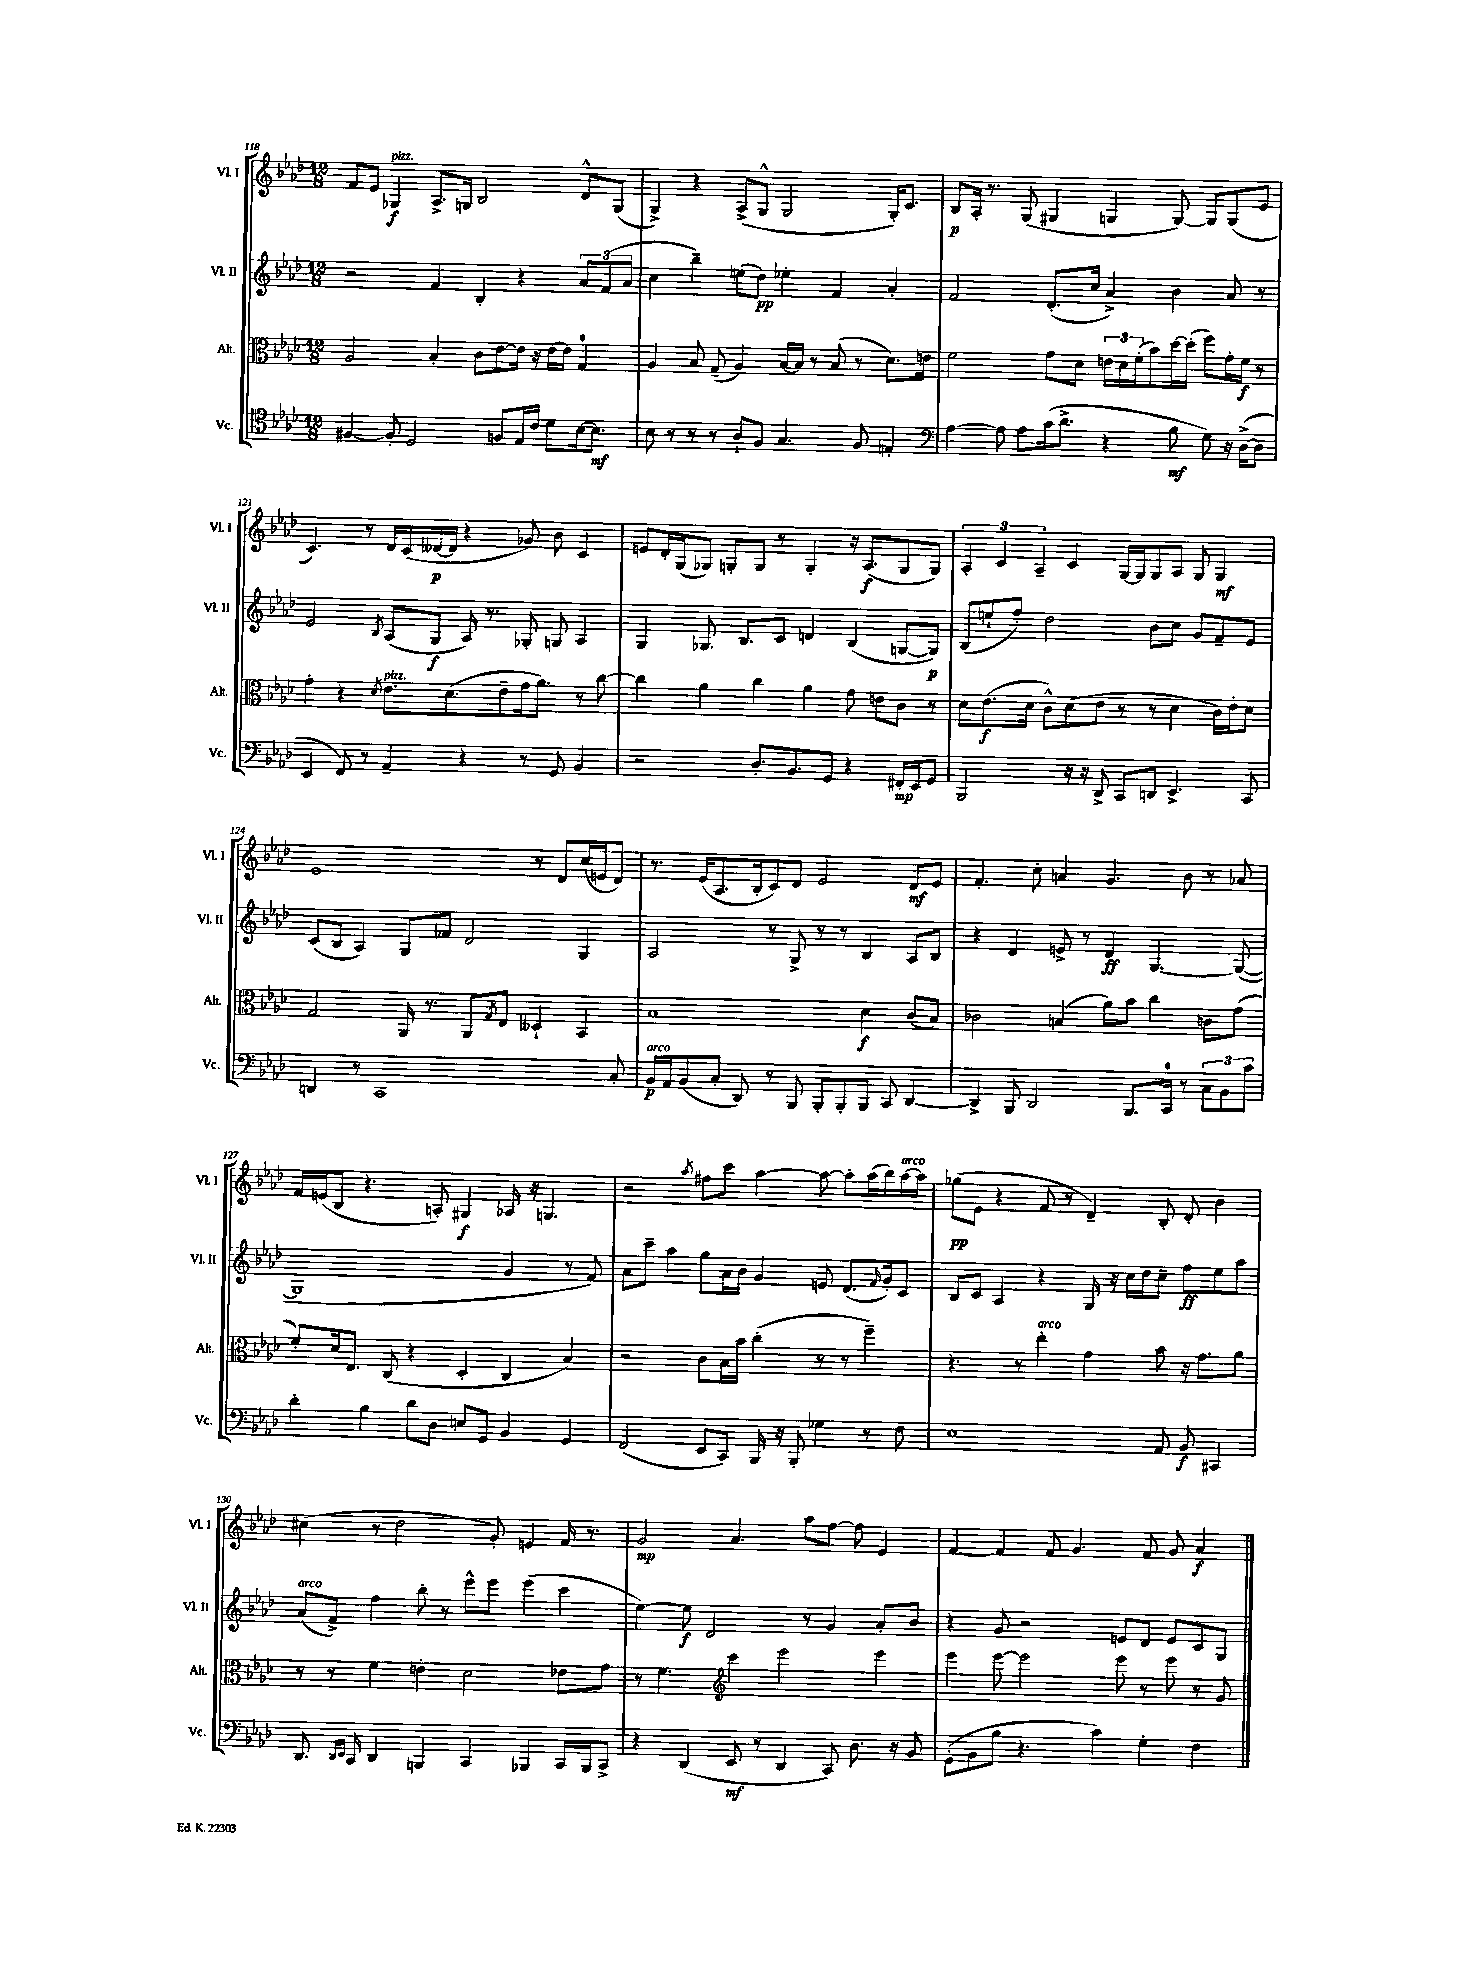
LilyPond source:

<<
\new StaffGroup <<
\new Staff = "s0" \with { instrumentName = "Vl. I" shortInstrumentName = "Vl. I" } {
    \clef treble \key aes \major \numericTimeSignature \time 12/8
    f'8 ees'8 ges4\f^\markup { \italic "pizz." } aes8.-> g16 bes2 des'8-^ g8( |
    g4->) r4 aes8->( g8-^ g2 g16-.) c'8. |
    bes8\p aes16-. r8. g8( gis4 g4 g8~) g8 g8( ees'8 |
    c'4.) r8 des'16 c'16( deses'16~\p deses'16 r4 ges'8) bes'8 c'4 |
    e'8 des'16-. g16( ges8) g8-. g8 r8 g4-. r16 aes8.\f( g8 g8) |
    \tuplet 3/2 { aes4-. c'4 aes4-- } c'4 g16~ g16 g8 aes8 g8 g4\mf |
    ees'1 r8 des'8 c''16( e'16 des'8) |
    r8. ees'16( aes8. bes16-. c'8) des'8 ees'2 des'8\mf ees'8 |
    f'4.-. c''8-. a'4 g'4. bes'8 r8 aes'8 |
    f'16 e'16( bes8 r4. a8-.) gis4\f aes16 r16 g4. |
    r2 \acciaccatura { aes''8 } fis''8 c'''8 aes''4~ aes''8~ aes''8-. aes''16( bes''16) aes''16~^\markup { \italic "arco" } aes''16 |
    ges''8\pp( ees'8 r4 f'8 r8 des'4--) bes8-. des'8-. bes'4 |
    cis''4( r8 des''2 g'8-.) e'4 f'16 r8. |
    g'2\mp aes'4. aes''8 f''8~ f''8 ees'4 |
    f'4~ f'4 f'8 g'4. f'8 g'8 aes'4\f \bar "|." |
}
\new Staff = "s1" \with { instrumentName = "Vl. II" shortInstrumentName = "Vl. II" } {
    \clef treble \key aes \major \numericTimeSignature \time 12/8
    r2 f'4 bes4-. r4 \tuplet 3/2 { aes'8 f'8( aes'8 } |
    c''4 bes''4--) e''8( des''8\pp) ees''4-. f'4 aes'4-. |
    f'2 des'8.-.( c''16 aes'4->) bes'4 aes'8 r8 |
    ees'2 \acciaccatura { bes8 } aes8( g8\f aes16) r8. ges8-. g8 aes4 |
    g4 ges8. bes8. c'8 d'4 bes4( g8~ g8\p) |
    bes8( e''8-! f''8-.) des''2 bes'8 c''8 g'8 f'8-- ees'8 |
    c'8( bes8 aes4) g8 fes'8 des'2 g4 |
    aes2 r8 g8-> r8 r8 bes4 aes8 bes8 |
    r4 des'4 e'8-> r8 des'4\ff g4.~ g8~( |
    g1 g'4 r8 f'8) |
    aes'8 c'''8-- aes''4 g''8 aes'16 bes'16 g'4 e'8 des'8.( \grace { f'16 } g'16-.) c'8 |
    bes8 c'8 aes4 r4 g16 r16 c''16 des''16 c''8-- f''8\ff ees''8 aes''8 |
    aes'8^\markup { \italic "arco" }( f'8->) f''4 bes''8-. r8 ees'''8-^ ees'''8 ees'''4( c'''4 |
    ees''4~) ees''8\f des'2 r8 g'4 aes'8-. bes'8 |
    r4 g'8 r2 e'8 des'8 e'8 c'8 g8 \bar "|." |
}
\new Staff = "s2" \with { instrumentName = "Alt." shortInstrumentName = "Alt." } {
    \clef alto \key aes \major \numericTimeSignature \time 12/8
    aes2 bes4-. c'8 ees'8~ ees'16 r16 ees'16~ ees'16 g4-0 |
    aes4 bes8 g8--( aes4) bes16~ bes16 r8 bes8( r8 des'8.) e'16 |
    f'2 g'8 des'8 \tuplet 3/2 { e'16 des'16 f'16-.( } bes'8) des''16~ des''16-.( f''8) g'16-. f'16\f r8 |
    g'4-. r4 \acciaccatura { des'8 } ees'8.^\markup { \italic "pizz." } des'8.( ees'8-- g'16 aes'8.) r8 c''8~ |
    c''4 aes'4 c''4 aes'4 g'8 e'8 c'8 r8 |
    des'8 ees'8.\f( des'16 c'8-^) des'8( ees'8 r8 r8 des'4 c'16) ees'16-. des'8 |
    g2 aes,16 r8. aes,8 \acciaccatura { g8 } ees8 deses4-! bes,4 |
    bes1 des'4\f c'8( bes8) |
    ces'2 b4( aes'8) bes'8 c''4 c'8 g'8( |
    f'8-.) des'16 ees8. c8( r4 des4-. c4 bes4) |
    r2 c'8 bes16 bes'16 c''4-.( r8 r8 f''4--) |
    r4. r8 ees''4-.^\markup { \italic "arco" } g'4 bes'8 r16 g'8. aes'8 |
    r8 r8 f'4 e'4-. des'2 ees'8 g'8 |
    r8 f'4. \clef treble c'''4 ees'''2 ees'''4 |
    ees'''4 ees'''8~ ees'''2 ees'''8 r8 ees'''8 r8 g'8 \bar "|." |
}
\new Staff = "s3" \with { instrumentName = "Vc." shortInstrumentName = "Vc." } {
    \clef tenor \key aes \major \numericTimeSignature \time 12/8
    fis4~ fis8-. des2 f8 ees16 c'16 des'8 bes16~ bes8.\mf |
    bes8 r8 r8 r8 aes8-! f8 g4. f8 e4-. |
    \clef bass aes4~ aes8 aes8 c'16( des'8.-> r4 bes8\mf g8) r16 des16~->( des8 |
    ees,4 f,8) r8 aes,4-- r4 r8 g,8 bes,4 |
    r2 des8.-. bes,8. g,8 r4 fis,16-.\mp ees,16 g,8 |
    bes,,2 r16 r16 des,8-> c,8 d,8 ees,4.-> c,8 |
    d,4 r8 c,1 c8-. |
    bes,16\p^\markup { \italic "arco" } aes,16 bes,8( c8-. des,8) r8 bes,,8 bes,,8-. bes,,8-. bes,,8 c,8 des,4~ |
    des,4-> bes,,8 des,2 bes,,8. c,16-0 r8 \tuplet 3/2 { c8 bes,8 c'8 } |
    des'4-. bes4 des'8 des8 e8 g,8 bes,4 g,4 |
    f,2( ees,8 c,8) bes,,16 r16 bes,,8-. ges4 r8 f8 |
    ees1 aes,8 bes,8\f cis,4 |
    des,8. \grace { des,16 ees,16 } c,16 des,4 b,,4 c,4 bes,,4 c,16 bes,,16 c,8-> |
    r4 des,4( ees,8\mf r8 des,4 c,8) des8. r16 bes,8 |
    g,8-.( bes,8 bes8 r4. c'4) g4-. f4 \bar "|." |
}
>>
>>
\layout { \context { \Score currentBarNumber = #118 } }
